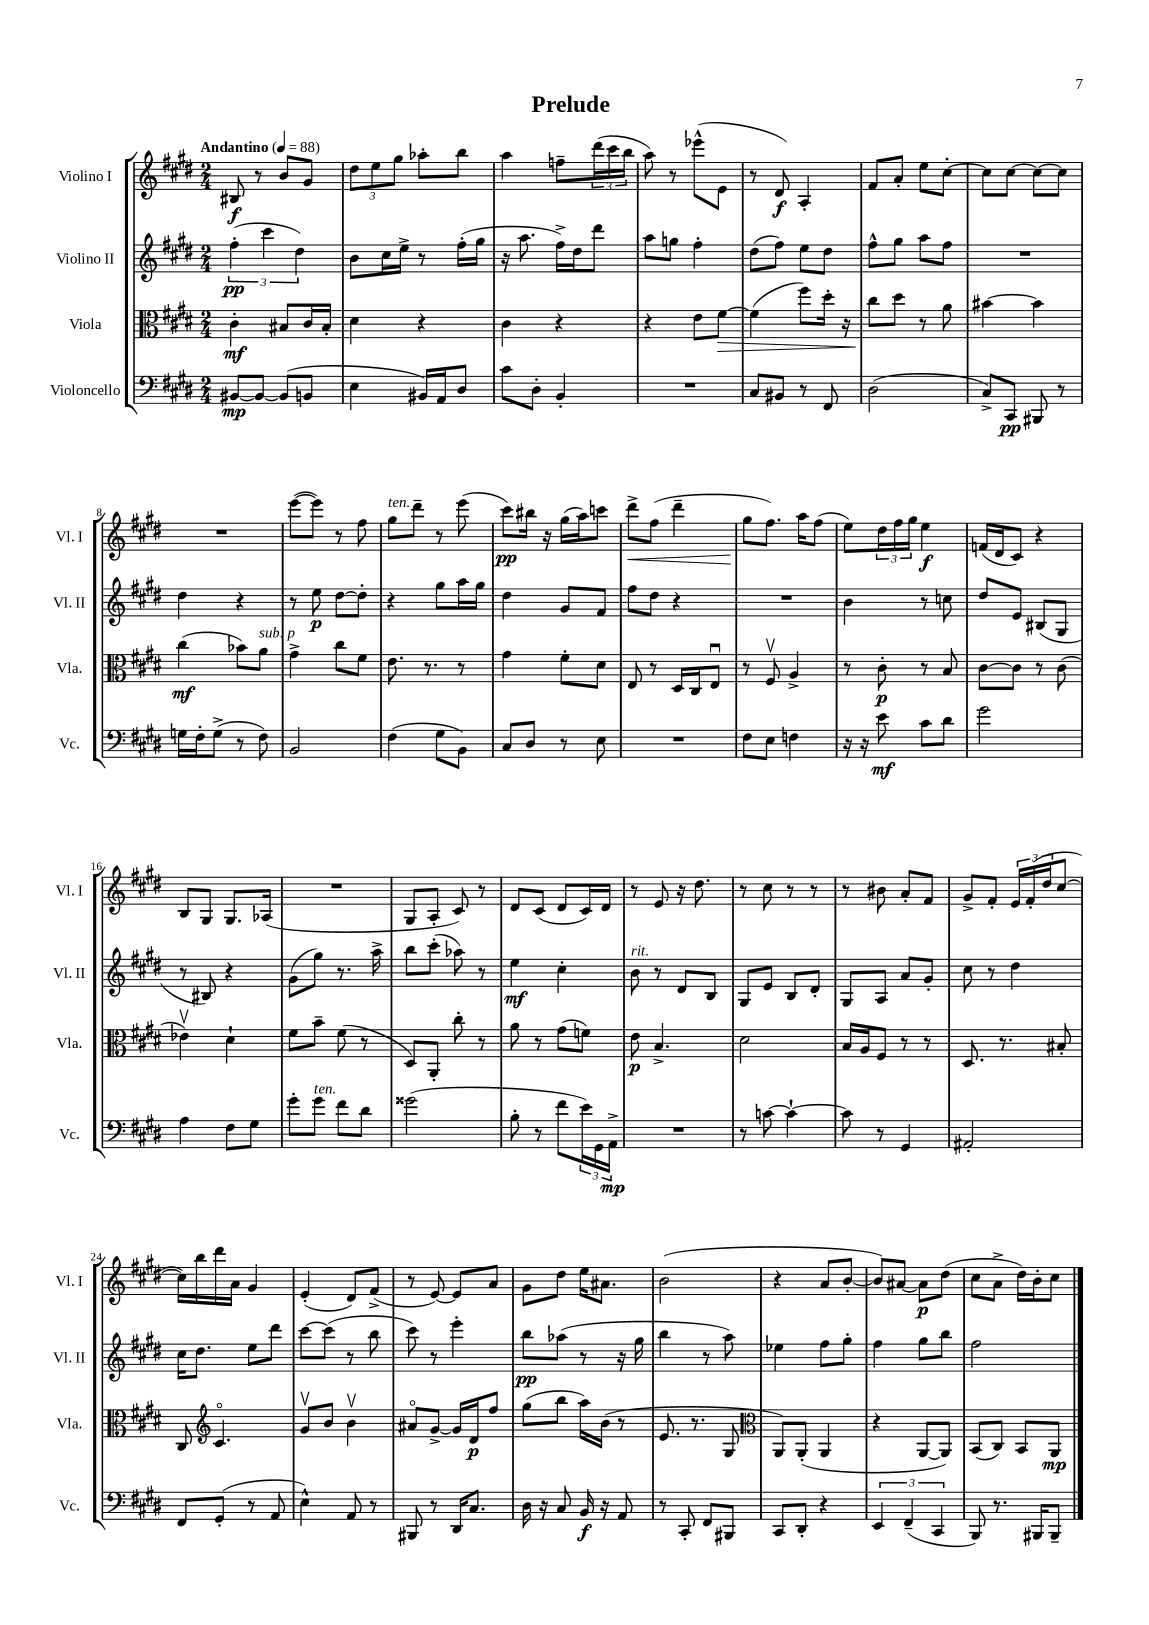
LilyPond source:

\header { title = "Prelude" }
<<
\new StaffGroup <<
\new Staff = "s0" \with { instrumentName = "Violino I" shortInstrumentName = "Vl. I" } {
    \clef treble \key e \major \numericTimeSignature \time 2/4 \tempo "Andantino" 4 = 88
    bis8\f r8 b'8 gis'8 |
    \tuplet 3/2 { dis''8 e''8 gis''8 } aes''8-. b''8 |
    a''4 f''8-- \tuplet 3/2 { dis'''16( cis'''16 b''16 } |
    a''8) r8 ees'''8-^( e'8 |
    r8 dis'8\f) a4-. |
    fis'8 a'8-. e''8 cis''8~-. |
    cis''8 cis''8~ cis''8~ cis''8 |
    R2 |
    e'''8~( e'''8) r8 fis''8 |
    gis''8^\markup { \italic "ten." } dis'''8-- r8 e'''8( |
    cis'''8\pp) bis''16 r16 gis''16( a''16) c'''8 |
    dis'''8->\< fis''8( dis'''4-- |
    gis''8\! fis''8.) a''16 fis''8( |
    e''8) \tuplet 3/2 { dis''16 fis''16 gis''16 } e''4\f |
    f'16( dis'16 cis'8) r4 |
    b8 gis8 gis8. aes16( |
    R2 |
    gis8 a8-. cis'8) r8 |
    dis'8 cis'8( dis'8 cis'16) dis'16 |
    r8 e'8 r16 dis''8. |
    r8 cis''8 r8 r8 |
    r8 bis'8 a'8-. fis'8 |
    gis'8-> fis'8-. \tuplet 3/2 { e'16 fis'16-.( dis''16 } cis''8~ |
    cis''16) b''16 dis'''16 a'16 gis'4 |
    e'4-.( dis'8) fis'8->( |
    r8 e'8~) e'8 a'8 |
    gis'8 dis''8 e''16 ais'8. |
    b'2( |
    r4 a'8 b'8~-. |
    b'8) ais'8~ ais'8\p dis''8( |
    cis''8 a'8-> dis''16) b'16-. cis''8 \bar "|." |
}
\new Staff = "s1" \with { instrumentName = "Violino II" shortInstrumentName = "Vl. II" } {
    \clef treble \key e \major \numericTimeSignature \time 2/4
    \tuplet 3/2 { fis''4-.\pp( cis'''4 dis''4) } |
    b'8 cis''16 e''16-> r8 fis''16-.( gis''16 |
    r16 a''8. fis''16->) dis''16 dis'''8 |
    a''8 g''8 fis''4-. |
    dis''8( fis''8) e''8 dis''8 |
    fis''8-^ gis''8 a''8 fis''8 |
    R2 |
    dis''4 r4 |
    r8 e''8\p dis''8~ dis''8-. |
    r4 gis''8 a''16 gis''16 |
    dis''4 gis'8 fis'8 |
    fis''8 dis''8 r4 |
    R2 |
    b'4 r8 c''8 |
    dis''8 e'8 bis8( gis8 |
    r8 bis8) r4 |
    gis'8( gis''8) r8. a''16-> |
    b''8 cis'''8-.( aes''8) r8 |
    e''4\mf cis''4-. |
    b'8^\markup { \italic "rit." } r8 dis'8 b8 |
    gis8 e'8 b8 dis'8-. |
    gis8 a8 a'8 gis'8-. |
    cis''8 r8 dis''4 |
    cis''16 dis''8. e''8 dis'''8 |
    cis'''8~ cis'''8( r8 b''8 |
    cis'''8) r8 e'''4-. |
    b''8\pp aes''8( r8 r16 gis''16 |
    b''4 r8 a''8) |
    ees''4 fis''8 gis''8-. |
    fis''4 gis''8 b''8 |
    fis''2 \bar "|." |
}
\new Staff = "s2" \with { instrumentName = "Viola" shortInstrumentName = "Vla." } {
    \clef alto \key e \major \numericTimeSignature \time 2/4
    cis'4-.\mf bis8 cis'16 bis16-. |
    dis'4 r4 |
    cis'4 r4 |
    r4 e'8 fis'8~\> |
    fis'4( fis''8) dis''16-. r16 |
    cis''8\! dis''8 r8 a'8 |
    bis'4~ bis'4 |
    cis''4\mf( bes'8) a'8^\markup { \italic "sub. p" } |
    gis'4-> cis''8 fis'8 |
    e'8. r8. r8 |
    gis'4 fis'8-. dis'8 |
    e8 r8 dis16 cis16 e8\downbow |
    r8 fis8\upbow a4-> |
    r8 cis'8-.\p r8 b8 |
    cis'8~ cis'8 r8 cis'8( |
    ees'4\upbow) dis'4-! |
    fis'8 b'8-- fis'8( r8 |
    dis8) a,8-. cis''8-. r8 |
    a'8 r8 gis'8( f'8) |
    e'8\p b4.-> |
    dis'2 |
    b16 a16 fis8 r8 r8 |
    dis8. r8. bis8-. |
    cis8 \clef treble cis'4.\flageolet |
    gis'8\upbow b'8 b'4\upbow |
    ais'8\flageolet gis'8~-> gis'16 dis'16\p fis''8 |
    gis''8( b''8 a''16) b'16( r8 |
    e'8. r8. gis8 |
    \clef alto a,8) a,8-.( a,4 |
    r4 a,8~ a,8) |
    b,8( cis8) b,8 a,8\mp \bar "|." |
}
\new Staff = "s3" \with { instrumentName = "Violoncello" shortInstrumentName = "Vc." } {
    \clef bass \key e \major \numericTimeSignature \time 2/4
    bis,8~\mp bis,8~ bis,8( b,8 |
    e4 bis,16) a,16 dis8 |
    cis'8 dis8-. b,4-. |
    R2 |
    cis8 bis,8 r8 fis,8 |
    dis2( |
    cis8->) cis,8\pp bis,,8 r8 |
    g16 fis16-. g8->( r8 fis8) |
    b,2 |
    fis4( gis8 b,8) |
    cis8 dis8 r8 e8 |
    R2 |
    fis8 e8 f4 |
    r16 r16 e'8\mf cis'8 dis'8 |
    gis'2 |
    a4 fis8 gis8 |
    gis'8-. gis'8^\markup { \italic "ten." } fis'8 dis'8 |
    gisis'2( |
    b8-. r8 fis'8 \tuplet 3/2 { e'16) gis,16 a,16->\mp } |
    R2 |
    r8 c'8~ c'4~-! |
    c'8 r8 gis,4 |
    ais,2-. |
    fis,8 gis,8-.( r8 a,8 |
    e4-^) a,8 r8 |
    bis,,8 r8 dis,16 cis8. |
    dis16 r16 cis8 b,16\f r16 a,8 |
    r8 cis,8-. fis,8 bis,,8 |
    cis,8 dis,8-. r4 |
    \tuplet 3/2 { e,4 fis,4--( cis,4 } |
    b,,8) r8. bis,,16 bis,,8-- \bar "|." |
}
>>
>>
